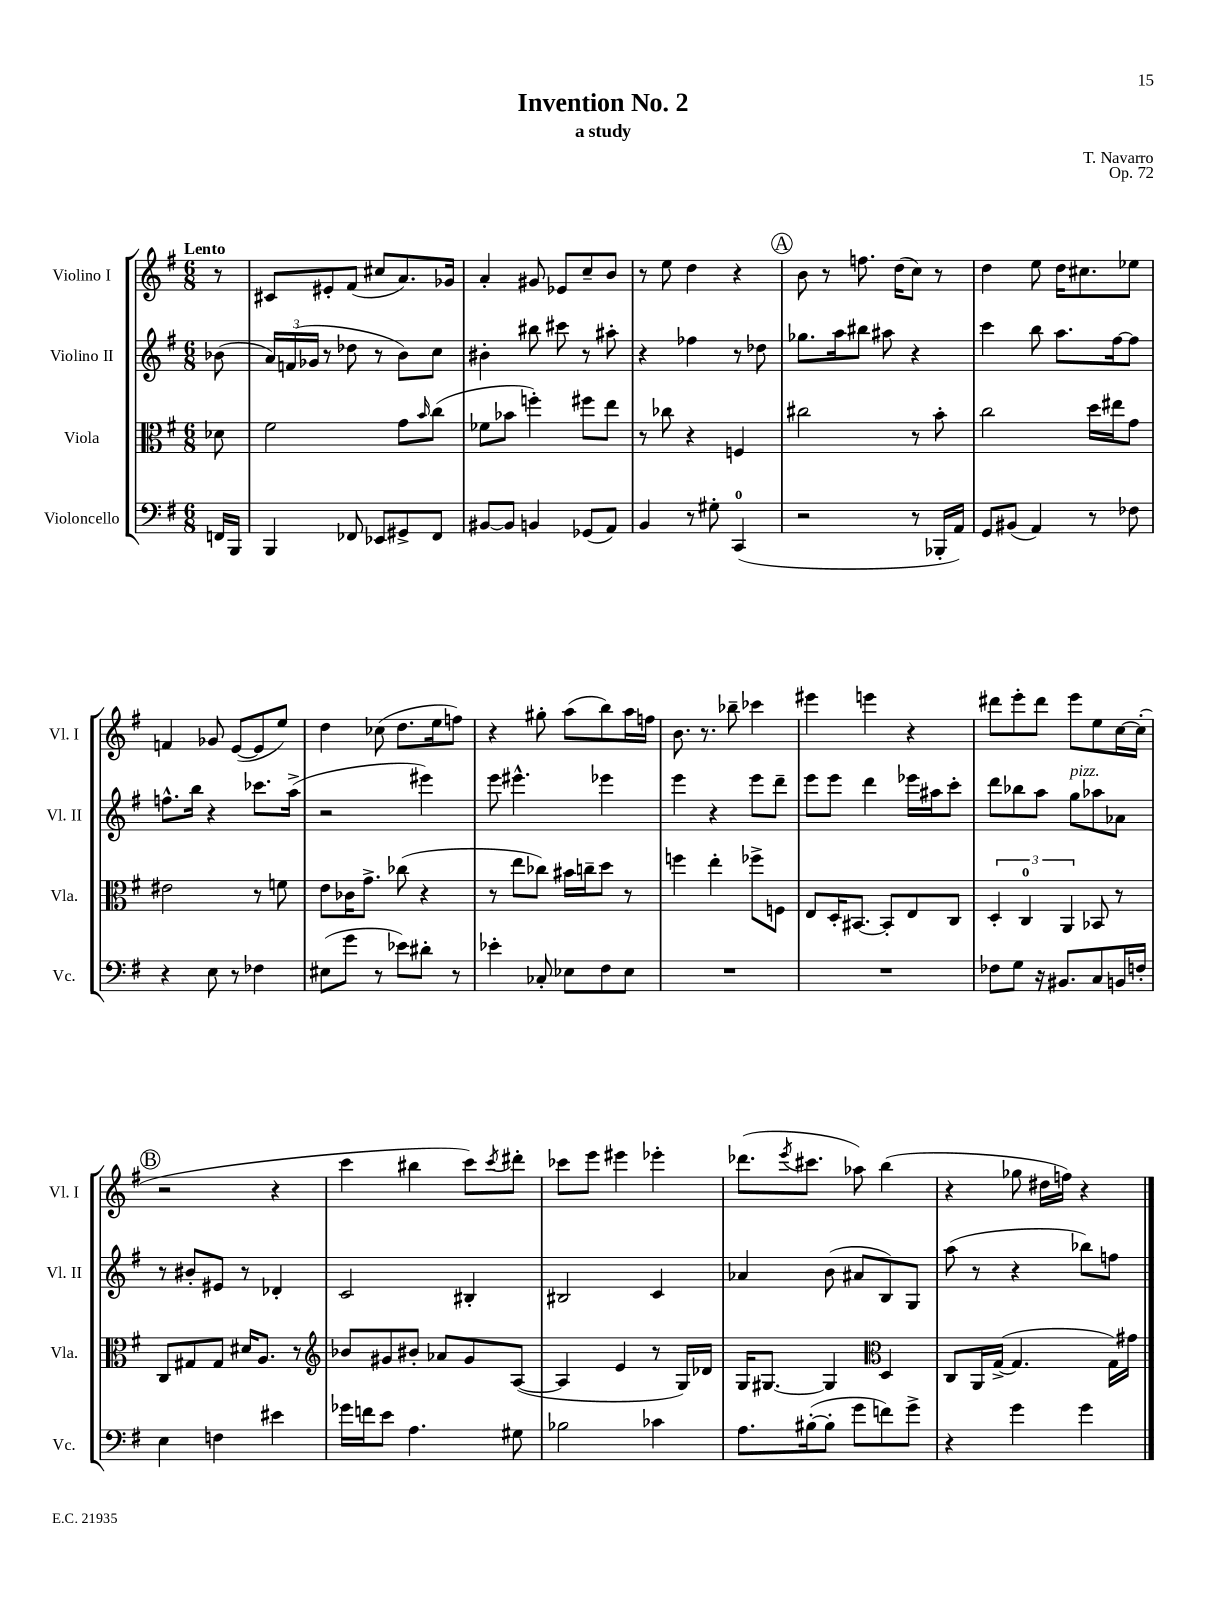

**kern	**kern	**kern	**kern
*part4	*part3	*part2	*part1
*staff4	*staff3	*staff2	*staff1
*I"Violoncello	*I"Viola	*I"Violino II	*I"Violino I
*I'Vc.	*I'Vla.	*I'Vl. II	*I'Vl. I
*clefF4	*clefC3	*clefG2	*clefG2
*k[f#]	*k[f#]	*k[f#]	*k[f#]
*M6/8	*M6/8	*M6/8	*M6/8
=	=	=	=
!	!	!	!LO:TX:a:B:t=Lento
16FFn/LL	8d-X\	(8b-X\	8r
16BBB/JJ	.	.	.
=1	=1	=1	=1
4BBB/	2f#\	24a/LL)	8c#X/L
.	.	(24fn/	.
.	.	24g-X/JJ	.
.	.	8r	8e#X'/
8FF-X/	.	8dd-X\	(8f#/J
8EE-X/L	.	8r	8cc#X/L
8GG#X^/	8g\L	8b\L)	8.a/)
.	16qqb/	.	.
8FF-/J	(8cc\J	8cc\J	.
.	.	.	16g-X/Jk
=2	=2	=2	=2
[8BB#X/L	8f-X\L	4b#X'\	4a'/
8BB#/J]	8b-X\J	.	.
4BBn/	4ffn'\)	8bb#X\	8g#X/
.	.	8ccc#X\	8e-X/L
(8GG-X/L	8ff#X\L	8r	8cc~/
8AA/J)	8ee\J	8aa#X'\	8b/J
=3	=3	=3	=3
4BB/	8r	4r	8r
.	8cc-X\	.	8ee\
8r	4r	4ff-X\	4dd\
8G#X'\	.	.	.
(4CC/	4Fn/	8r	4r
.	.	8dd-X\	.
!!LO:REH:place=s1:t=A
=4	=4	=4	=4
2r	2cc#X\	8.gg-X\L	8b\
.	.	.	8r
.	.	16aa\k	.
.	.	8bb#X\J	8.ffn\
.	.	8aa#X\	.
.	.	.	(16dd\KL
8r	8r	4r	8cc\J)
16BBB-X'/LL	8b'\	.	8r
16AA/JJ)	.	.	.
=5	=5	=5	=5
8GG/L	2cc\	4ccc\	4dd\
(8BB#X/J	.	.	.
4AA/)	.	8bb\	8ee\
.	.	8.aa\L	16dd\KL
.	.	.	8.cc#X\
8r	16dd\LL	.	.
.	16ee#X\J	[16ff#\k	.
8F-X\	8g\J	8ff#\J]	8ee-X\J
!!LO:LB:g=z
=6	=6	=6	=6
4r	2e#X\	8.ffn^^\L	4fn/
.	.	16bb\Jk	.
8E\	.	4r	8g-X/
8r	.	.	([8e/L
4F-X\	8r	8.ccc-X\L	8e/]
.	8fn\	.	8ee/J)
.	.	(16aa^\Jk	.
=7	=7	=7	=7
(8E#X\L	8e\L	2r	4dd\
8g\J	16c-X\K	.	.
.	8.g^\J	.	.
8r	.	.	(8cc-X\
8e-X\L)	(8cc-X\	.	8.dd\L
8d#X'\J	4r	4eee#X\)	.
.	.	.	16ee\k
8r	.	.	8ffn\J)
=8	=8	=8	=8
4e-X'\	8r	8eee\	4r
.	8ee\L	4.eee#X^^\	.
8C-X'/	8cc-X\J)	.	8gg#X'\
8E-X\L	16b#X\LL	.	(8aa\L
.	16ccn~\J	.	.
8F#\	8dd\J	4eee-X\	8bb\)
8E-\J	8r	.	16aa\L
.	.	.	16ffn\JJ
=9	=9	=9	=9
2.r	4ffn\	4eee\	8.b\
.	.	.	8.r
.	4ee'\	4r	.
.	.	.	8bb-X~\
.	8ff-X^\L	8eee\L	4ccc-X\
.	8Fn\J	8ddd~\J	.
=10	=10	=10	=10
2.r	8E/L	8eee\L	4eee#X\
.	16D'/K	8eee\J	.
.	[8.BB#X/J	.	.
.	.	4ddd\	4eeen\
.	8BB#'/L]	.	.
.	8E/	16eee-X\LL	4r
.	.	16aa#X\J	.
.	8C/J	8ccc'\J	.
=11	=11	=11	=11
8F-X\L	6D'/	8ddd\L	8ddd#X\L
8G\J	.	8bb-X\	8eee'\
.	6C/	.	.
16r	.	8aa\J	8ddd#\J
8.BB#X/L	.	.	.
.	6AA/	.	.
!	!	!LO:TX:a:i:t=pizz.	!
.	.	8gg\L	8eee\L
8C/	8BB-X/	8aa-X\	8ee\
16BBn/L	8r	8a-X\J	[16cc\L
16Fn'/JJ	.	.	(16cc'\JJ]
!!LO:LB:g=z
!!LO:REH:place=s1:t=B
=12	=12	=12	=12
4E\	8C/L	8r	2r
.	8G#X/	8b#X'/L	.
4Fn\	8G#/J	8e#X/J	.
.	16d#X/KL	8r	.
.	8.A/J	.	.
4e#X\	.	4d-X'/	4r
.	8r	.	.
=13	=13	=13	=13
*	*clefG2	*	*
16g-X\LL	8b-X/L	2c/	4ccc\
16fn\J	.	.	.
8e\J	8g#X/	.	.
4.A\	8b#X'/J	.	4bb#X\
.	8a-X/L	.	.
.	8g#/	4B#X'/	8ccc\L)
.	.	.	8qccc/
8G#X\	([8A/J	.	8ddd#X'\J
=14	=14	=14	=14
2B-X\	4A/]	2B#X/	8ccc-X\L
.	.	.	8eee\J
.	4e/	.	4eee#X\
4c-X\	8r	4c/	4eee-X'\
.	16G/LL)	.	.
.	16d-X/JJ	.	.
=15	=15	=15	=15
8.A\L	16G/KL	4a-X/	(8.ddd-X\L
.	[8.G#X/J	.	.
.	.	.	8qeee/
([16B#X'\k	.	.	8.ccc#X\J
8B#'\J]	4G#/]	(8b\	.
8g\L	.	8a#X/L	8aa-X\)
*	*clefC3	*	*
8fn\)	4D/	8B/)	(4bb\
8g^\J	.	8G/J	.
=16	=16	=16	=16
4r	8C/L	(8aa\	4r
.	16AA/L	8r	.
.	([16G^/JJ	.	.
4g\	4.G/]	4r	8gg-X\
.	.	.	16dd#X\LL
.	.	.	16ffn\JJ)
4g\	.	8bb-X\L)	4r
.	16G\LL)	8ffn\J	.
.	16g#X\JJ	.	.
==	==	==	==
*-	*-	*-	*-
